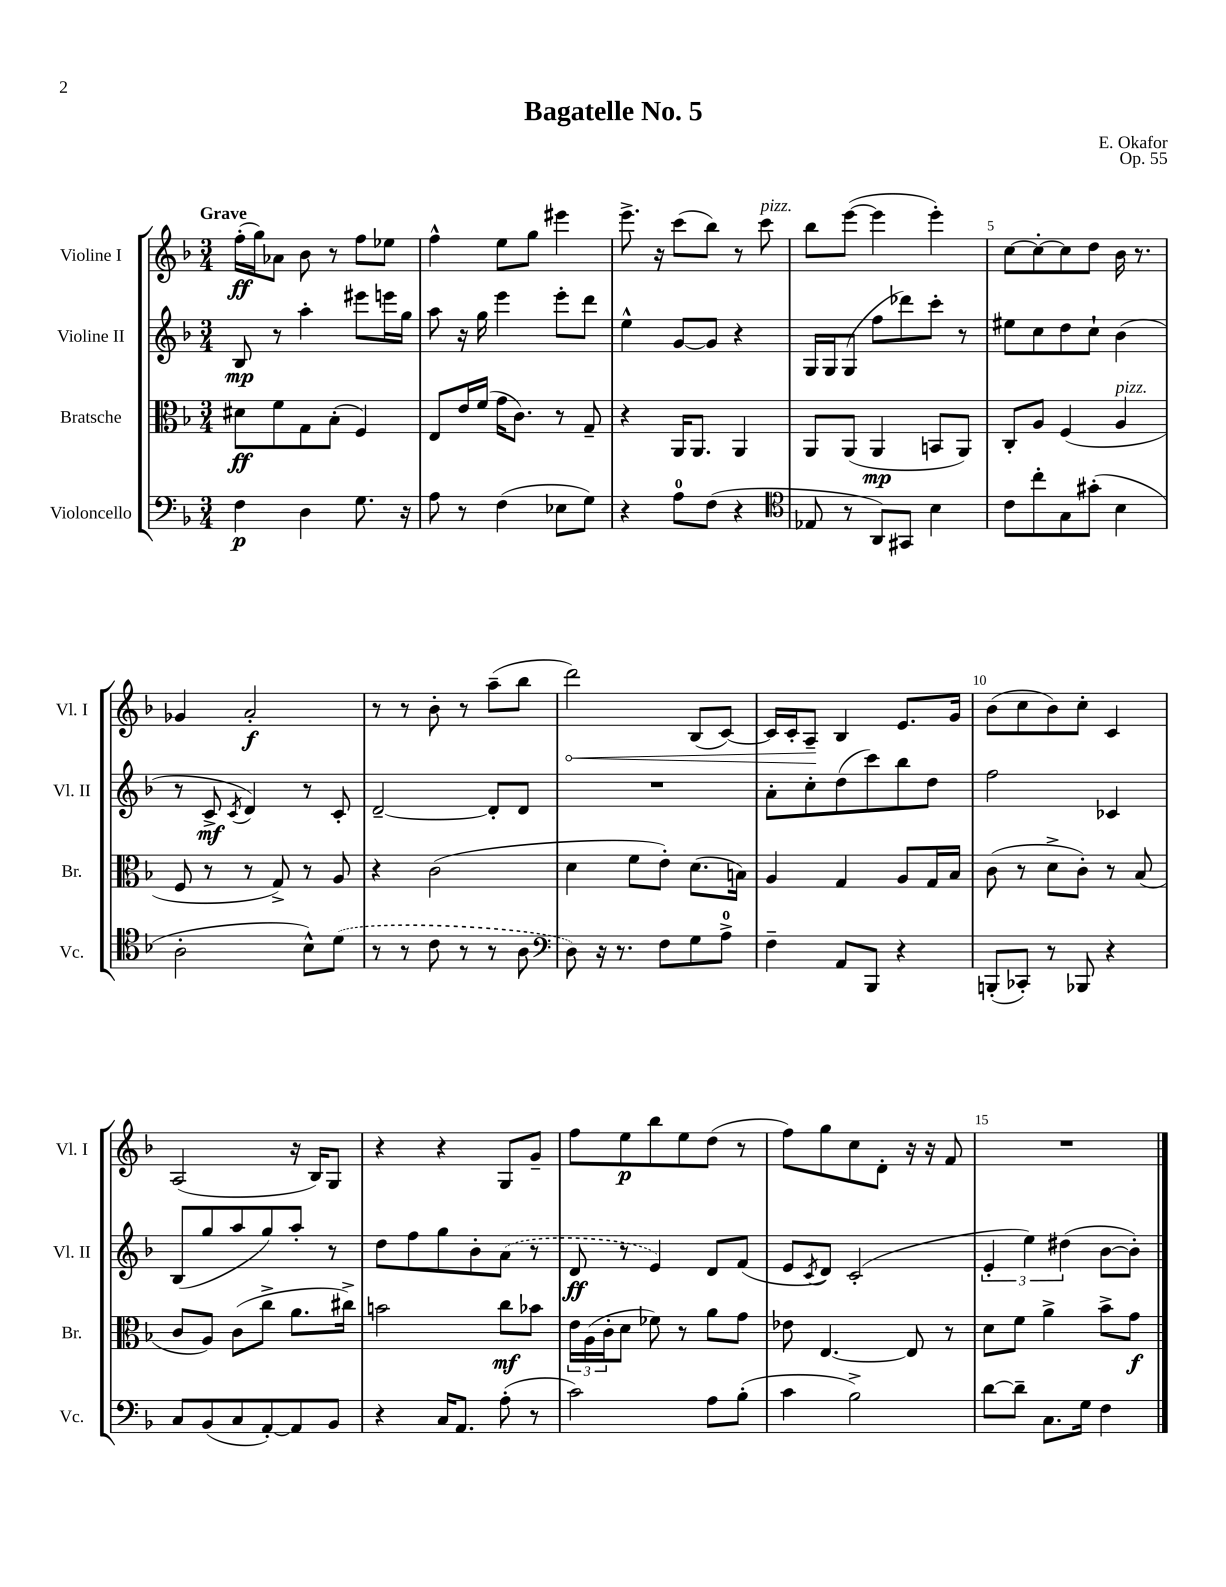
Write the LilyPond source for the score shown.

\header { title = "Bagatelle No. 5" composer = "E. Okafor" opus = "Op. 55" }
<<
\new StaffGroup <<
\new Staff = "s0" \with { instrumentName = "Violine I" shortInstrumentName = "Vl. I" } {
    \clef treble \key f \major \numericTimeSignature \time 3/4 \tempo "Grave"
    f''16-.\ff( g''16) aes'8 bes'8 r8 f''8 ees''8 |
    f''4-^ e''8 g''8 eis'''4 |
    e'''8.-> r16 c'''8( bes''8) r8 c'''8^\markup { \italic "pizz." } |
    bes''8 e'''8~( e'''4 e'''4-.) |
    c''8~ c''8~-. c''8 d''8 bes'16 r8. |
    ges'4 a'2-.\f |
    r8 r8 bes'8-. r8 a''8--( bes''8 |
    \once \override Hairpin.circled-tip = ##t d'''2\<) bes8( c'8~) |
    c'16 c'16-. a8--\! bes4 e'8. g'16 |
    bes'8( c''8 bes'8) c''8-. c'4 |
    a2( r16 bes16) g8 |
    r4 r4 g8 g'8-- |
    f''8 e''8\p bes''8 e''8 d''8( r8 |
    f''8) g''8 c''8 d'8-. r16 r16 f'8 |
    R2. \bar "|." |
}
\new Staff = "s1" \with { instrumentName = "Violine II" shortInstrumentName = "Vl. II" } {
    \clef treble \key f \major \numericTimeSignature \time 3/4
    bes8\mp r8 a''4-. eis'''8 e'''16 g''16 |
    a''8 r16 g''16 e'''4 e'''8-. d'''8 |
    e''4-^ g'8~ g'8 r4 |
    g16 g16 g8( f''8 des'''8) c'''8-. r8 |
    eis''8 c''8 d''8 c''8-! bes'4( |
    r8 c'8->\mf \acciaccatura { c'8 } d'4) r8 c'8-. |
    d'2~-- d'8-. d'8 |
    R2. |
    a'8-. c''8-. d''8( c'''8) bes''8 d''8 |
    f''2 ces'4 |
    bes8( g''8 a''8 g''8) a''8-. r8 |
    d''8 f''8 g''8 bes'8-. \once \slurDashed a'8( r8 |
    d'8\ff r8 e'4) d'8 f'8( |
    e'8 \acciaccatura { c'8 } d'8) c'2-.( |
    \tuplet 3/2 { e'4-. e''4) dis''4( } bes'8~ bes'8-.) \bar "|." |
}
\new Staff = "s2" \with { instrumentName = "Bratsche" shortInstrumentName = "Br." } {
    \clef alto \key f \major \numericTimeSignature \time 3/4
    dis'8\ff f'8 g8 bes8-.( f4) |
    e8 e'16 f'16( g'16 c'8.) r8 g8-- |
    r4 a,16 a,8. a,4 |
    a,8 a,8( a,4\mp b,8 a,8) |
    c8-. a8 f4( a4^\markup { \italic "pizz." } |
    f8 r8 r8 g8->) r8 a8 |
    r4 c'2( |
    d'4 f'8 e'8-.) d'8.( b16) |
    a4 g4 a8 g16 bes16 |
    c'8( r8 d'8-> c'8-.) r8 bes8( |
    c'8 a8) c'8( c''8-> a'8. cis''16->) |
    b'2 c''8\mf bes'8 |
    \tuplet 3/2 { e'16 a16( c'16-. } d'8 fes'8) r8 a'8 g'8 |
    ees'8 e4.~ e8 r8 |
    d'8 f'8 a'4-> bes'8-> g'8\f \bar "|." |
}
\new Staff = "s3" \with { instrumentName = "Violoncello" shortInstrumentName = "Vc." } {
    \clef bass \key f \major \numericTimeSignature \time 3/4
    f4\p d4 g8. r16 |
    a8 r8 f4( ees8 g8) |
    r4 a8-0 f8( r4 |
    \clef tenor ees8 r8 a,8) gis,8 bes4 |
    c'8 c''8-. g8 gis'8-.( bes4 |
    a2-. bes8-^) \once \slurDashed d'8( |
    r8 r8 c'8 r8 r8 a8 |
    \clef bass d8) r16 r8. f8 g8 a8-0-> |
    f4-- a,8 bes,,8 r4 |
    b,,8-.( ces,8-.) r8 bes,,8 r4 |
    c8 bes,8( c8 a,8~-.) a,8 bes,8 |
    r4 c16 a,8. a8-.( r8 |
    c'2) a8 bes8-.( |
    c'4 bes2->) |
    d'8~ d'8-- c8. g16 f4 \bar "|." |
}
>>
>>
\layout { \context { \Score \override BarNumber.break-visibility = ##(#f #t #t) barNumberVisibility = #(every-nth-bar-number-visible 5) } }
